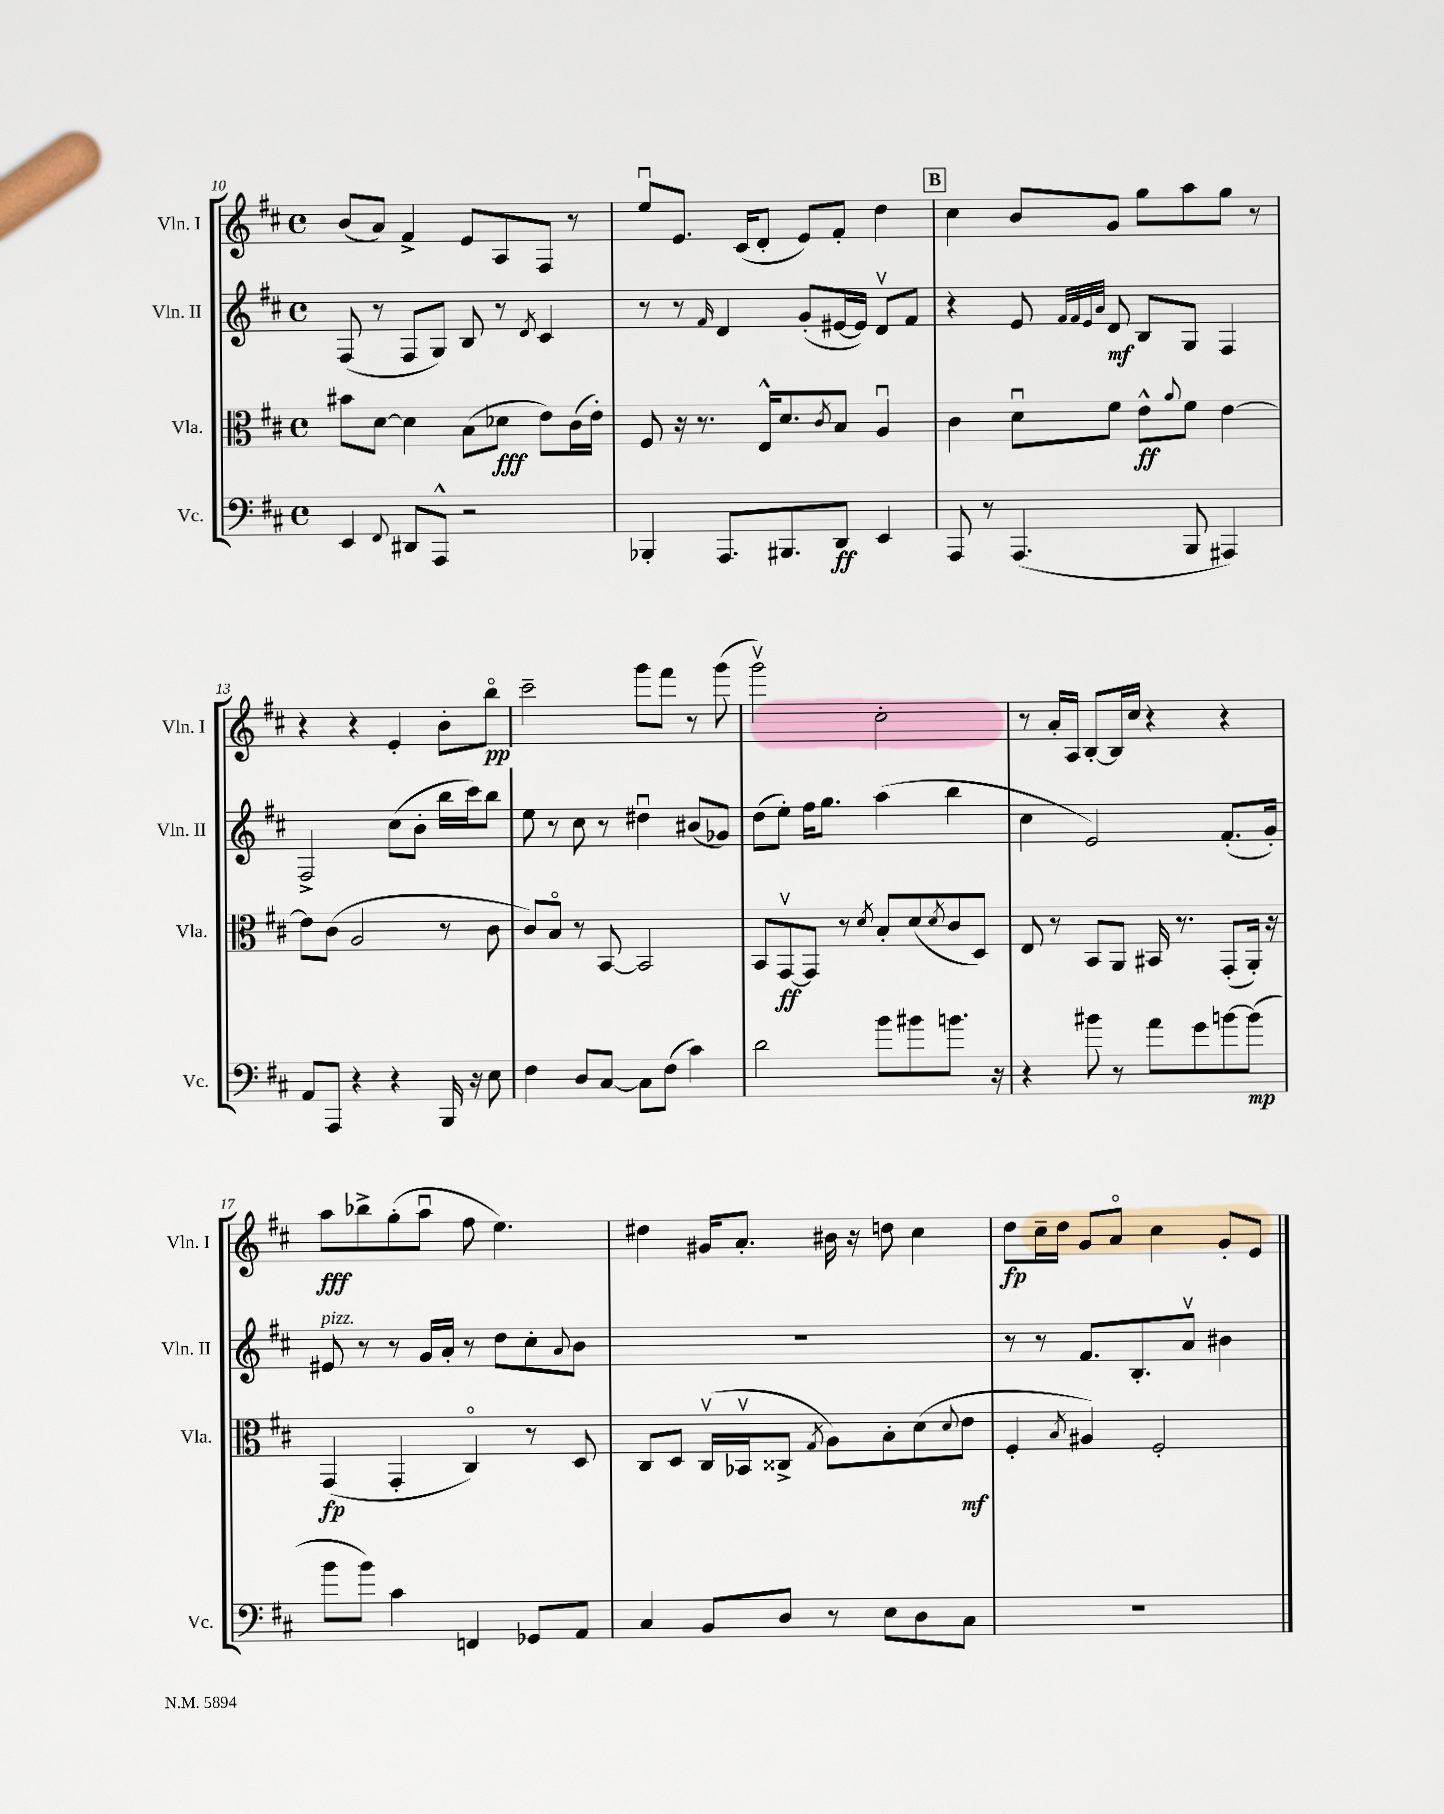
<<
\new StaffGroup <<
\new Staff = "s0" \with { instrumentName = "Vln. I" shortInstrumentName = "Vln. I" } {
    \clef treble \key d \major \defaultTimeSignature \time 4/4
    b'8( a'8) fis'4-> e'8 a8 fis8 r8 |
    e''8\downbow e'8. cis'16( d'8-. e'8) fis'8-. d''4 |
    \mark \markup { \box "B" } cis''4 b'8 g'8 g''8 a''8 g''8 r8 |
    r4 r4 e'4-. b'8-. b''8\flageolet\pp |
    cis'''2-- g'''8 fis'''8 r8 g'''8( |
    g'''2\upbow) cis''2-. |
    r8 a'16-. a16 b8~-. b16 cis''16 r4 r4 |
    a''8\fff bes''8-> g''8-.( a''8\downbow fis''8 e''4.) |
    dis''4 gis'16 a'8.-. bis'16 r16 d''8 cis''4 |
    d''8\fp cis''16-- d''16 g'8 a'8\flageolet cis''4 g'8-. e'8 \bar "|." |
}
\new Staff = "s1" \with { instrumentName = "Vln. II" shortInstrumentName = "Vln. II" } {
    \clef treble \key d \major \defaultTimeSignature \time 4/4
    fis8( r8 fis8 g8) b8 r8 \acciaccatura { d'8 } cis'4 |
    r8 r8 \grace { fis'16 } d'4 g'8-.( eis'16~ eis'16) d'8\upbow fis'8 |
    \mark \markup { \box "B" } r4 e'8 \grace { fis'32 fis'32 e'32 a'32 } d'8\mf b8 g8 fis4 |
    fis2-> cis''8( b'8-. b''16 cis'''16) b''8 |
    e''8 r8 cis''8 r8 dis''4\downbow bis'8( ges'8) |
    d''8( e''8-.) fis''16 g''8. a''4( b''4 |
    cis''4 e'2) fis'8.-.( g'16-.) |
    eis'8^\markup { \italic "pizz." } r8 r8 g'16 a'16-. r8 d''8 cis''8-. \appoggiatura { a'8 } b'8 |
    R1 |
    r8 r8 fis'8. b8.-. a'8\upbow bis'4 \bar "|." |
}
\new Staff = "s2" \with { instrumentName = "Vla." shortInstrumentName = "Vla." } {
    \clef alto \key d \major \defaultTimeSignature \time 4/4
    bis'8 d'8~ d'4 b8( des'8\fff e'8) cis'16( e'16-.) |
    fis8 r16 r8. e16-^ d'8. \acciaccatura { cis'8 } b8 a4\downbow |
    \mark \markup { \box "B" } cis'4 d'8\downbow fis'8 e'8-^\ff \appoggiatura { a'8 } fis'8 e'4~ |
    e'8 cis'8( a2 r8 cis'8 |
    cis'8) b8\flageolet r8 b,8~ b,2 |
    b,8 g,8~\upbow\ff g,8 r8 \acciaccatura { d'8 } b8-. d'8( \acciaccatura { d'8 } cis'8 d8) |
    e8 r8 b,8 a,8 bis,16 r8. g,8-.( a,16-.) r16 |
    g,4\fp( g,4-. cis4\flageolet) r8 d8 |
    cis8 d8 cis16\upbow( bes,16\upbow cisis8-> \acciaccatura { g8 } a8) b8-. d'8( \appoggiatura { d'8 } e'8\mf |
    fis4-. \acciaccatura { b8 } ais4) fis2-. \bar "|." |
}
\new Staff = "s3" \with { instrumentName = "Vc." shortInstrumentName = "Vc." } {
    \clef bass \key d \major \defaultTimeSignature \time 4/4
    e,4 \appoggiatura { fis,8 } dis,8 a,,8-^ r2 |
    bes,,4-. a,,8. bis,,8. d,8\ff e,4 |
    \mark \markup { \box "B" } a,,8 r8 a,,4.( b,,8 ais,,4) |
    a,8 a,,8 r4 r4 b,,16 r16 e8 |
    fis4 d8 cis8~ cis8 fis8( cis'4) |
    d'2 b'8 bis'8 b'8. r16 |
    r4 bis'8 r8 a'8 g'8 b'8~ b'8\mp( |
    b'8 b'8) cis'4 f,4 ges,8 a,8 |
    cis4 b,8 d8 r8 e8 d8 cis8 |
    R1 \bar "|." |
}
>>
>>
\layout { \context { \Score currentBarNumber = #10 } }
